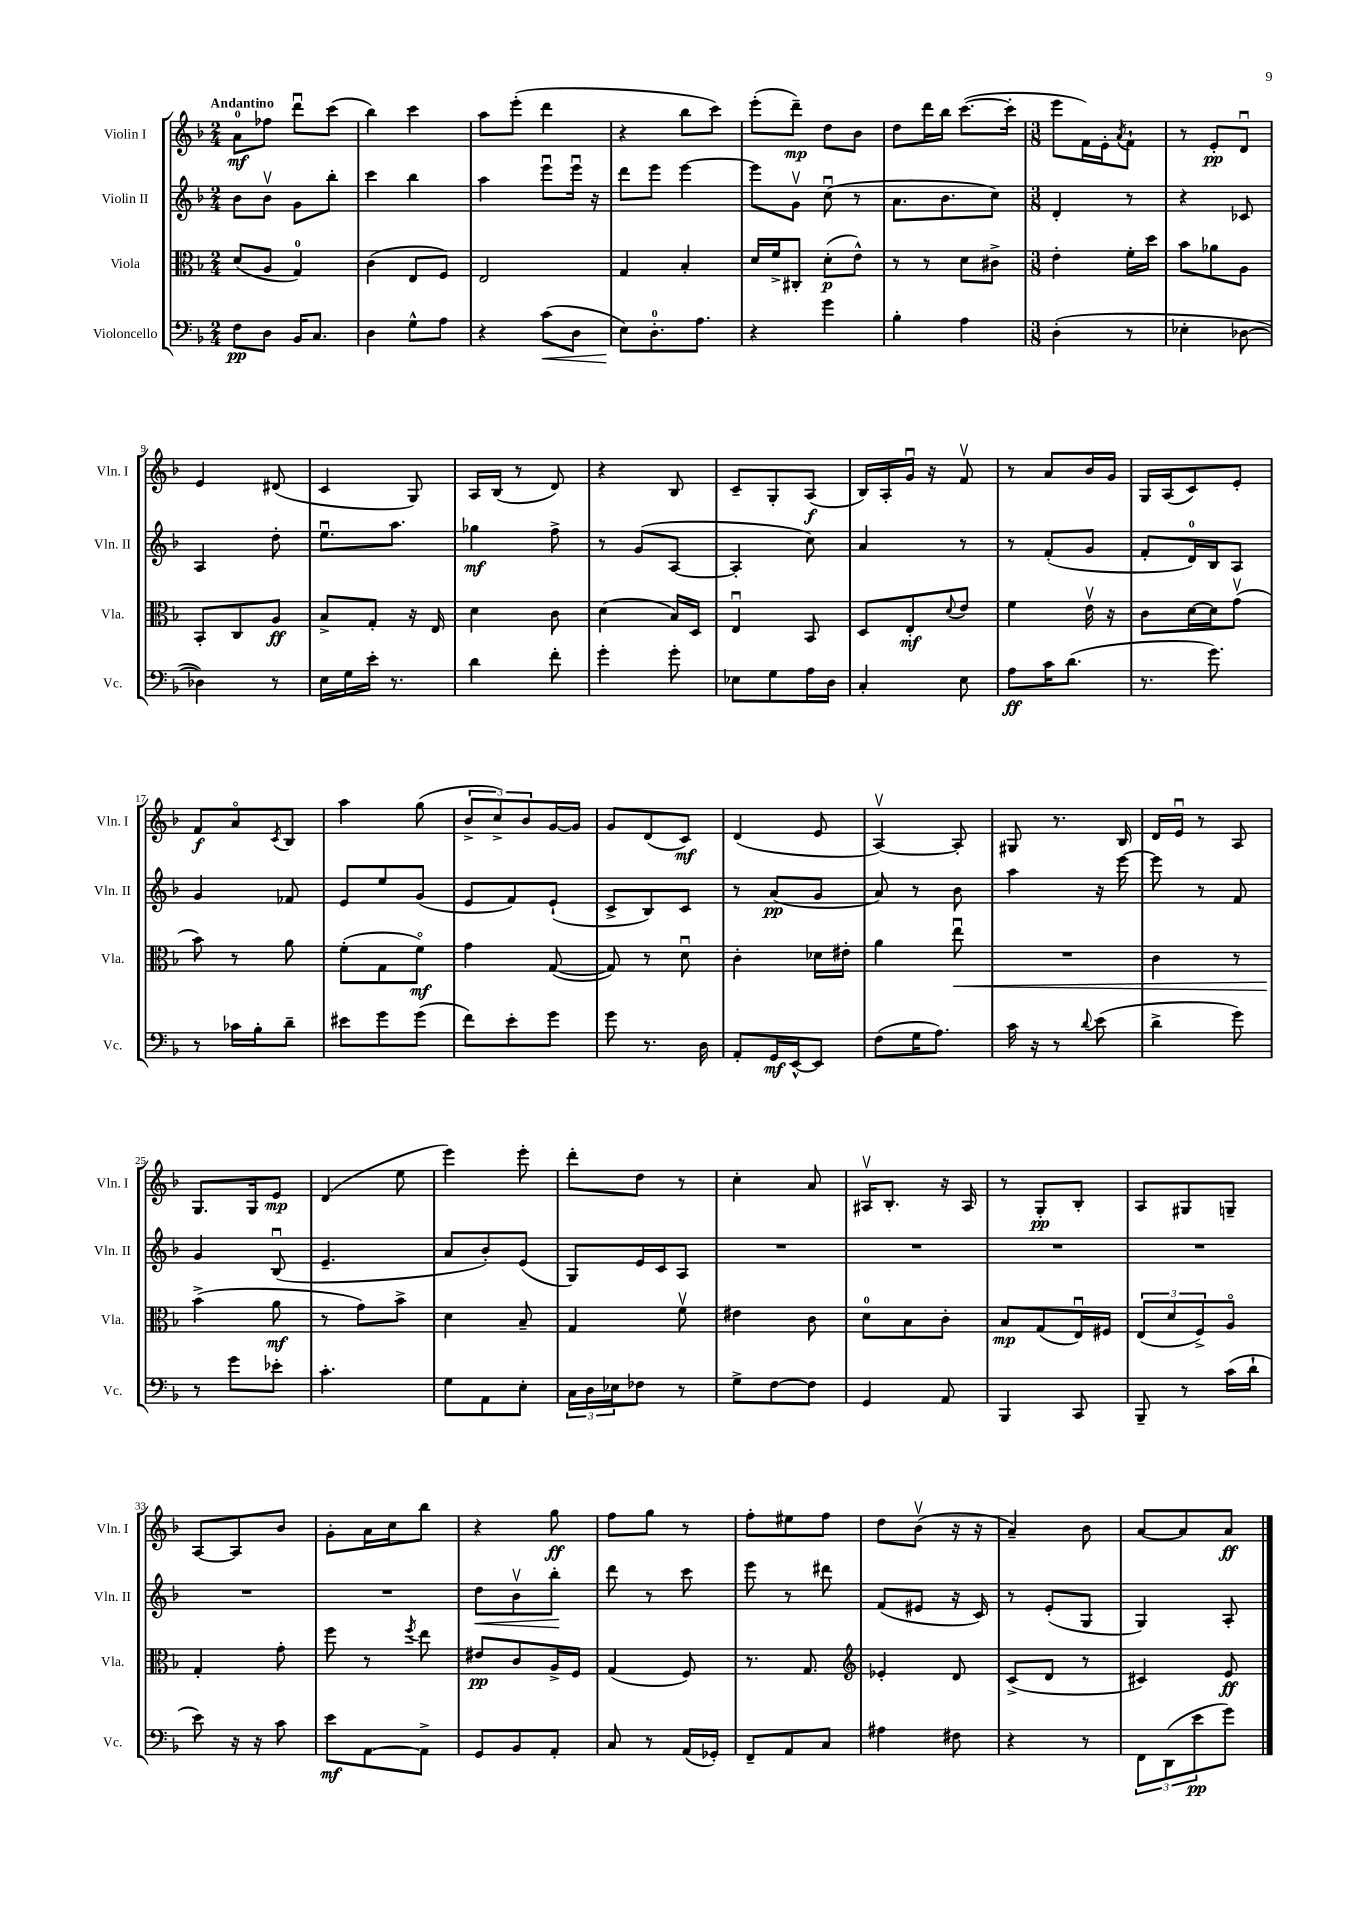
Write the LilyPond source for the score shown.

<<
\new StaffGroup <<
\new Staff = "s0" \with { instrumentName = "Violin I" shortInstrumentName = "Vln. I" } {
    \clef treble \key f \major \numericTimeSignature \time 2/4 \tempo "Andantino"
    a'8-0\mf fes''8 d'''8\downbow c'''8( |
    bes''4) c'''4 |
    a''8 e'''8-.( d'''4 |
    r4 bes''8 c'''8) |
    e'''8-.( d'''8--\mp) d''8 bes'8 |
    d''8 d'''16 bes''16 c'''8.~( c'''16-. |
    \numericTimeSignature \time 3/8 e'''8 f'16) e'16-. \acciaccatura { a'8 } f'8-! |
    r8 e'8-.\pp d'8\downbow |
    e'4 dis'8( |
    c'4 g8) |
    a16 bes16( r8 d'8) |
    r4 bes8 |
    c'8-- g8-. a8\f( |
    bes16) a16-. g'16\downbow r16 f'8\upbow |
    r8 a'8 bes'16 g'16 |
    g16 a16( c'8) e'8-. |
    f'8\f a'8\flageolet \acciaccatura { c'8 } bes8 |
    a''4 g''8( |
    \tuplet 3/2 { bes'8-> c''8->) bes'8 } g'16~ g'16 |
    g'8 d'8( c'8\mf) |
    d'4( e'8 |
    a4~\upbow) a8-. |
    gis8 r8. bes16 |
    d'16 e'16\downbow r8 a8 |
    g8. g16 e'8\mp |
    d'4( e''8 |
    e'''4) e'''8-. |
    d'''8-. d''8 r8 |
    c''4-. a'8 |
    ais16\upbow bes8.-. r16 ais16 |
    r8 g8-.\pp bes8-. |
    a8 gis8 g8-- |
    a8~ a8 bes'8 |
    g'8-. a'16 c''16 bes''8 |
    r4 g''8\ff |
    f''8 g''8 r8 |
    f''8-. eis''8 f''8 |
    d''8 bes'8\upbow( r16 r16 |
    a'4--) bes'8 |
    a'8~ a'8 a'8\ff \bar "|." |
}
\new Staff = "s1" \with { instrumentName = "Violin II" shortInstrumentName = "Vln. II" } {
    \clef treble \key f \major \numericTimeSignature \time 2/4
    bes'8 bes'8\upbow g'8 bes''8-. |
    c'''4 bes''4 |
    a''4 e'''8\downbow e'''16\downbow r16 |
    d'''8 e'''8 e'''4~ |
    e'''8 g'8\upbow c''8\downbow( r8 |
    a'8. bes'8. c''8) |
    \numericTimeSignature \time 3/8 d'4-. r8 |
    r4 ces'8 |
    a4 d''8-. |
    e''8.\downbow a''8. |
    ges''4\mf f''8-> |
    r8 g'8( a8~ |
    a4-. c''8) |
    a'4 r8 |
    r8 f'8-.( g'8 |
    f'8-. d'16-0) bes16 a8 |
    g'4 fes'8 |
    e'8 e''8 g'8( |
    e'8 f'8) e'8-!( |
    c'8-> bes8) c'8 |
    r8 a'8\pp( g'8 |
    a'8) r8 bes'8 |
    a''4 r16 e'''16~ |
    e'''8 r8 f'8 |
    g'4 bes8\downbow( |
    e'4.-- |
    a'8 bes'8-.) e'8( |
    g8) e'16 c'16 a8 |
    R4. |
    R4. |
    R4. |
    R4. |
    R4. |
    R4. |
    d''8\< bes'8\upbow bes''8-.\! |
    d'''8 r8 c'''8 |
    e'''8 r8 dis'''8 |
    f'8( eis'8 r16 c'16) |
    r8 e'8-.( g8 |
    g4) a8-. \bar "|." |
}
\new Staff = "s2" \with { instrumentName = "Viola" shortInstrumentName = "Vla." } {
    \clef alto \key f \major \numericTimeSignature \time 2/4
    d'8( a8 g4-0) |
    c'4( e8 f8) |
    e2 |
    g4 bes4-. |
    d'16 f'16-> cis8-. d'8-.\p( e'8-^) |
    r8 r8 d'8 cis'8-> |
    \numericTimeSignature \time 3/8 e'4-. f'16-. d''16 |
    bes'8 aes'8 a8 |
    bes,8-. c8 a8\ff |
    bes8-> g8-. r16 e16 |
    d'4 c'8 |
    d'4( bes16) d16 |
    e4\downbow bes,8 |
    d8 e8-.\mf \appoggiatura { d'8 } e'8 |
    f'4 e'16\upbow r16 |
    c'8 d'16~ d'16 g'8\upbow( |
    bes'8) r8 a'8 |
    f'8-.( g8 f'8\flageolet\mf) |
    g'4 g8~( |
    g8) r8 d'8\downbow |
    c'4-. des'16 eis'16-. |
    a'4 e''8\downbow\< |
    R4. |
    c'4 r8 |
    bes'4->\!( a'8\mf |
    r8 g'8) bes'8-> |
    d'4 bes8-- |
    g4 f'8\upbow |
    eis'4 c'8 |
    d'8-0 bes8 c'8-. |
    bes8\mp g8( e16\downbow) fis16 |
    \tuplet 3/2 { e8( d'8 f8->) } a8\flageolet |
    g4-. g'8-. |
    f''8 r8 \acciaccatura { f''8 } e''8 |
    eis'8\pp c'8 a16-> f16 |
    g4( f8) |
    r8. g8. |
    \clef treble ees'4-. d'8 |
    c'8->( d'8 r8 |
    cis'4) e'8\ff \bar "|." |
}
\new Staff = "s3" \with { instrumentName = "Violoncello" shortInstrumentName = "Vc." } {
    \clef bass \key f \major \numericTimeSignature \time 2/4
    f8\pp d8 bes,16 c8. |
    d4 g8-^ a8 |
    r4 c'8\<( d8 |
    e8\!) d8.-0-. a8. |
    r4 g'4 |
    bes4-. a4 |
    \numericTimeSignature \time 3/8 d4-.( r8 |
    ees4-. des8~ |
    des4) r8 |
    e16 g16 e'16-. r8. |
    d'4 f'8-. |
    g'4-. g'8-. |
    ees8 g8 a16 d16 |
    c4-. e8 |
    a8\ff c'16 d'8.( |
    r8. g'8.) |
    r8 ces'16 bes16-. d'8-- |
    eis'8 g'8 g'8( |
    f'8) e'8-. g'8 |
    g'8 r8. d16 |
    a,8-. g,16\mf e,16~-^ e,8 |
    f8( g16 a8.) |
    c'16 r16 r8 \appoggiatura { d'8 } e'8( |
    d'4-> g'8) |
    r8 g'8 ees'8-. |
    c'4.-. |
    g8 a,8 e8-. |
    \tuplet 3/2 { c16 d16 ees16 } fes8 r8 |
    g8-> f8~ f8 |
    g,4 a,8 |
    bes,,4 c,8 |
    bes,,8-- r8 c'16( d'16-! |
    e'8) r16 r16 c'8 |
    e'8\mf a,8~ a,8-> |
    g,8 bes,8 a,8-. |
    c8 r8 a,16( ges,16-.) |
    f,8-- a,8 c8 |
    ais4 fis8 |
    r4 r8 |
    \tuplet 3/2 { f,8 d,8( e'8\pp } g'8) \bar "|." |
}
>>
>>
